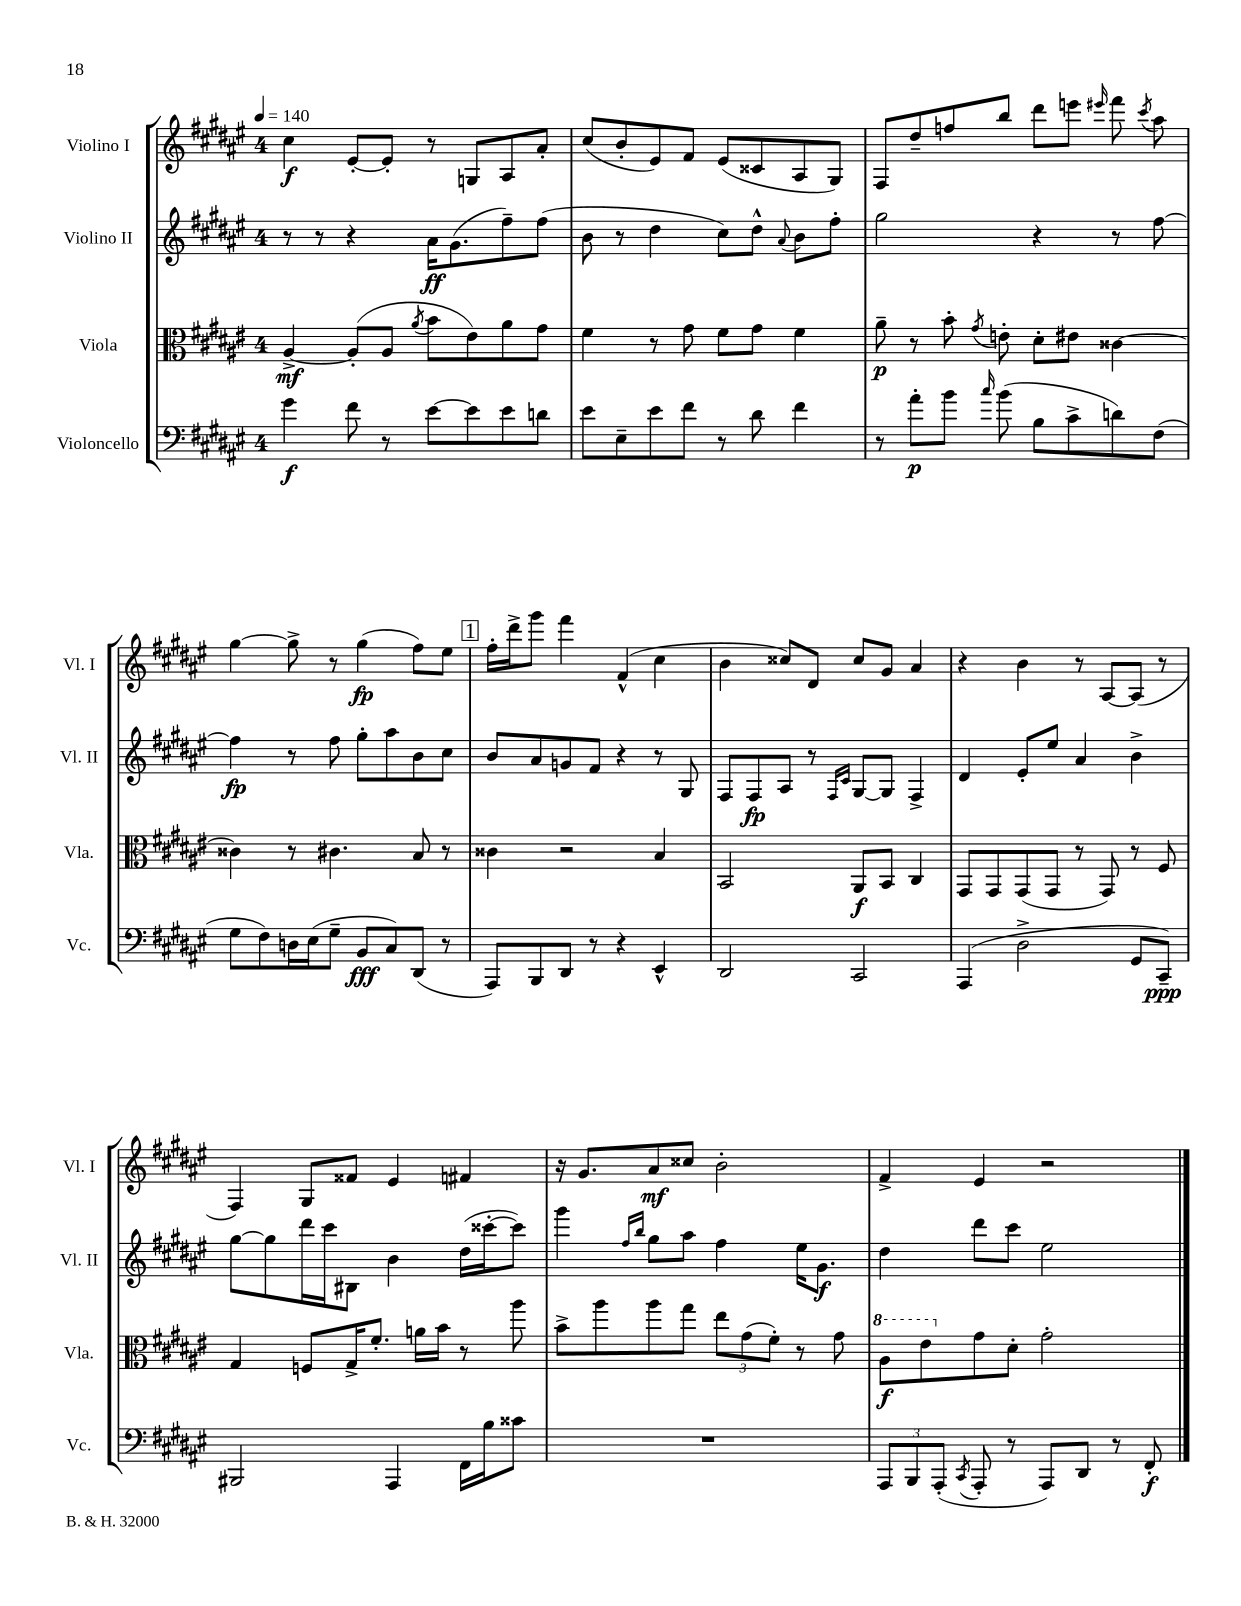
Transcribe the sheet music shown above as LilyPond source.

<<
\new StaffGroup <<
\new Staff = "s0" \with { instrumentName = "Violino I" shortInstrumentName = "Vl. I" } {
    \clef treble \key fis \major \once \override Staff.TimeSignature.style = #'single-digit \time 4/4 \tempo 4 = 140
    \autoBeamOff cis''4\f eis'8[~-. eis'8]-. r8 g8[ ais8 ais'8]-. |
    cis''8[( b'8-. eis'8) fis'8] eis'8[( cisis'8 ais8 gis8]) |
    fis8[ dis''8-- f''8 b''8] dis'''8[ e'''8] \grace { eis'''16 } fis'''8 \acciaccatura { cis'''8 } ais''8 |
    gis''4~ gis''8-> r8 gis''4\fp( fis''8[) eis''8] |
    \mark \markup { \box "1" } fis''16[-. dis'''16-> gis'''8] fis'''4 fis'4-^( cis''4 |
    b'4 cisis''8[) dis'8] cisis''8[ gis'8] ais'4 |
    r4 b'4 r8 ais8[~ ais8]( r8 |
    fis4) gis8[ fisis'8] eis'4 fis'4 |
    r16 gis'8.[ ais'8\mf cisis''8] b'2-. |
    fis'4-> eis'4 r2 \bar "|." |
}
\new Staff = "s1" \with { instrumentName = "Violino II" shortInstrumentName = "Vl. II" } {
    \clef treble \key fis \major \once \override Staff.TimeSignature.style = #'single-digit \time 4/4
    \autoBeamOff r8 r8 r4 ais'16[\ff gis'8.( fis''8--) fis''8]( |
    b'8 r8 dis''4 cis''8[) dis''8]-^ \appoggiatura { ais'8 } b'8[ fis''8]-. |
    gis''2 r4 r8 fis''8~ |
    fis''4\fp r8 fis''8 gis''8[-. ais''8 b'8 cis''8] |
    \mark \markup { \box "1" } b'8[ ais'8 g'8 fis'8] r4 r8 gis8 |
    fis8[ fis8\fp ais8] r8 \grace { fis16[ cis'16] } gis8[~ gis8] fis4-> |
    dis'4 eis'8[-. eis''8] ais'4 b'4-> |
    gis''8[~ gis''8 dis'''16 cis'''16 bis8] b'4 dis''16[( cisis'''16~-. cisis'''8]) |
    gis'''4 \grace { fis''16[ b''16] } gis''8[ ais''8] fis''4 eis''16[ gis'8.]\f |
    dis''4 dis'''8[ cis'''8] eis''2 \bar "|." |
}
\new Staff = "s2" \with { instrumentName = "Viola" shortInstrumentName = "Vla." } {
    \clef alto \key fis \major \once \override Staff.TimeSignature.style = #'single-digit \time 4/4
    \autoBeamOff ais4~->\mf ais8[-.( ais8] \acciaccatura { ais'8 } b'8[ eis'8) ais'8 gis'8] |
    fis'4 r8 gis'8 fis'8[ gis'8] fis'4 |
    ais'8--\p r8 b'8-. \acciaccatura { gis'8 } e'8-. dis'8[-. eis'8] cisis'4~ |
    cisis'4 r8 cis'4. b8 r8 |
    \mark \markup { \box "1" } cisis'4 r2 b4 |
    b,2 ais,8[\f b,8] cis4 |
    gis,8[ gis,8 gis,8( gis,8] r8 gis,8) r8 fis8 |
    gis4 f8[ gis16-> fis'8.]-. a'16[ b'16] r8 ais''8 |
    b'8[-> ais''8 ais''8 gis''8] \tuplet 3/2 { eis''8[ gis'8( fis'8]-.) } r8 gis'8 |
    \ottava #1 ais'8[\f eis''8 \ottava #0 gis'8 dis'8]-. gis'2-. \bar "|." |
}
\new Staff = "s3" \with { instrumentName = "Violoncello" shortInstrumentName = "Vc." } {
    \clef bass \key fis \major \once \override Staff.TimeSignature.style = #'single-digit \time 4/4
    \autoBeamOff gis'4\f fis'8 r8 eis'8[~ eis'8 eis'8 d'8] |
    eis'8[ eis8-- eis'8 fis'8] r8 dis'8 fis'4 |
    r8 ais'8[-.\p b'8] \grace { cis''16 } b'8( b8[ cis'8-> d'8) fis8]( |
    gis8[ fis8) d16 eis16( gis8]-- b,8[\fff cis8) dis,8]( r8 |
    \mark \markup { \box "1" } ais,,8[) b,,8 dis,8] r8 r4 eis,4-^ |
    dis,2 cis,2 |
    ais,,4( dis2-> gis,8[ cis,8]--\ppp) |
    bis,,2 ais,,4 fis,16[ b16 cisis'8] |
    R1 |
    \tuplet 3/2 { ais,,8[ b,,8 ais,,8]-.( } \acciaccatura { cis,8 } ais,,8-. r8 ais,,8[) dis,8] r8 fis,8-.\f \bar "|." |
}
>>
>>
\layout { \context { \Score \remove "Bar_number_engraver" } }
